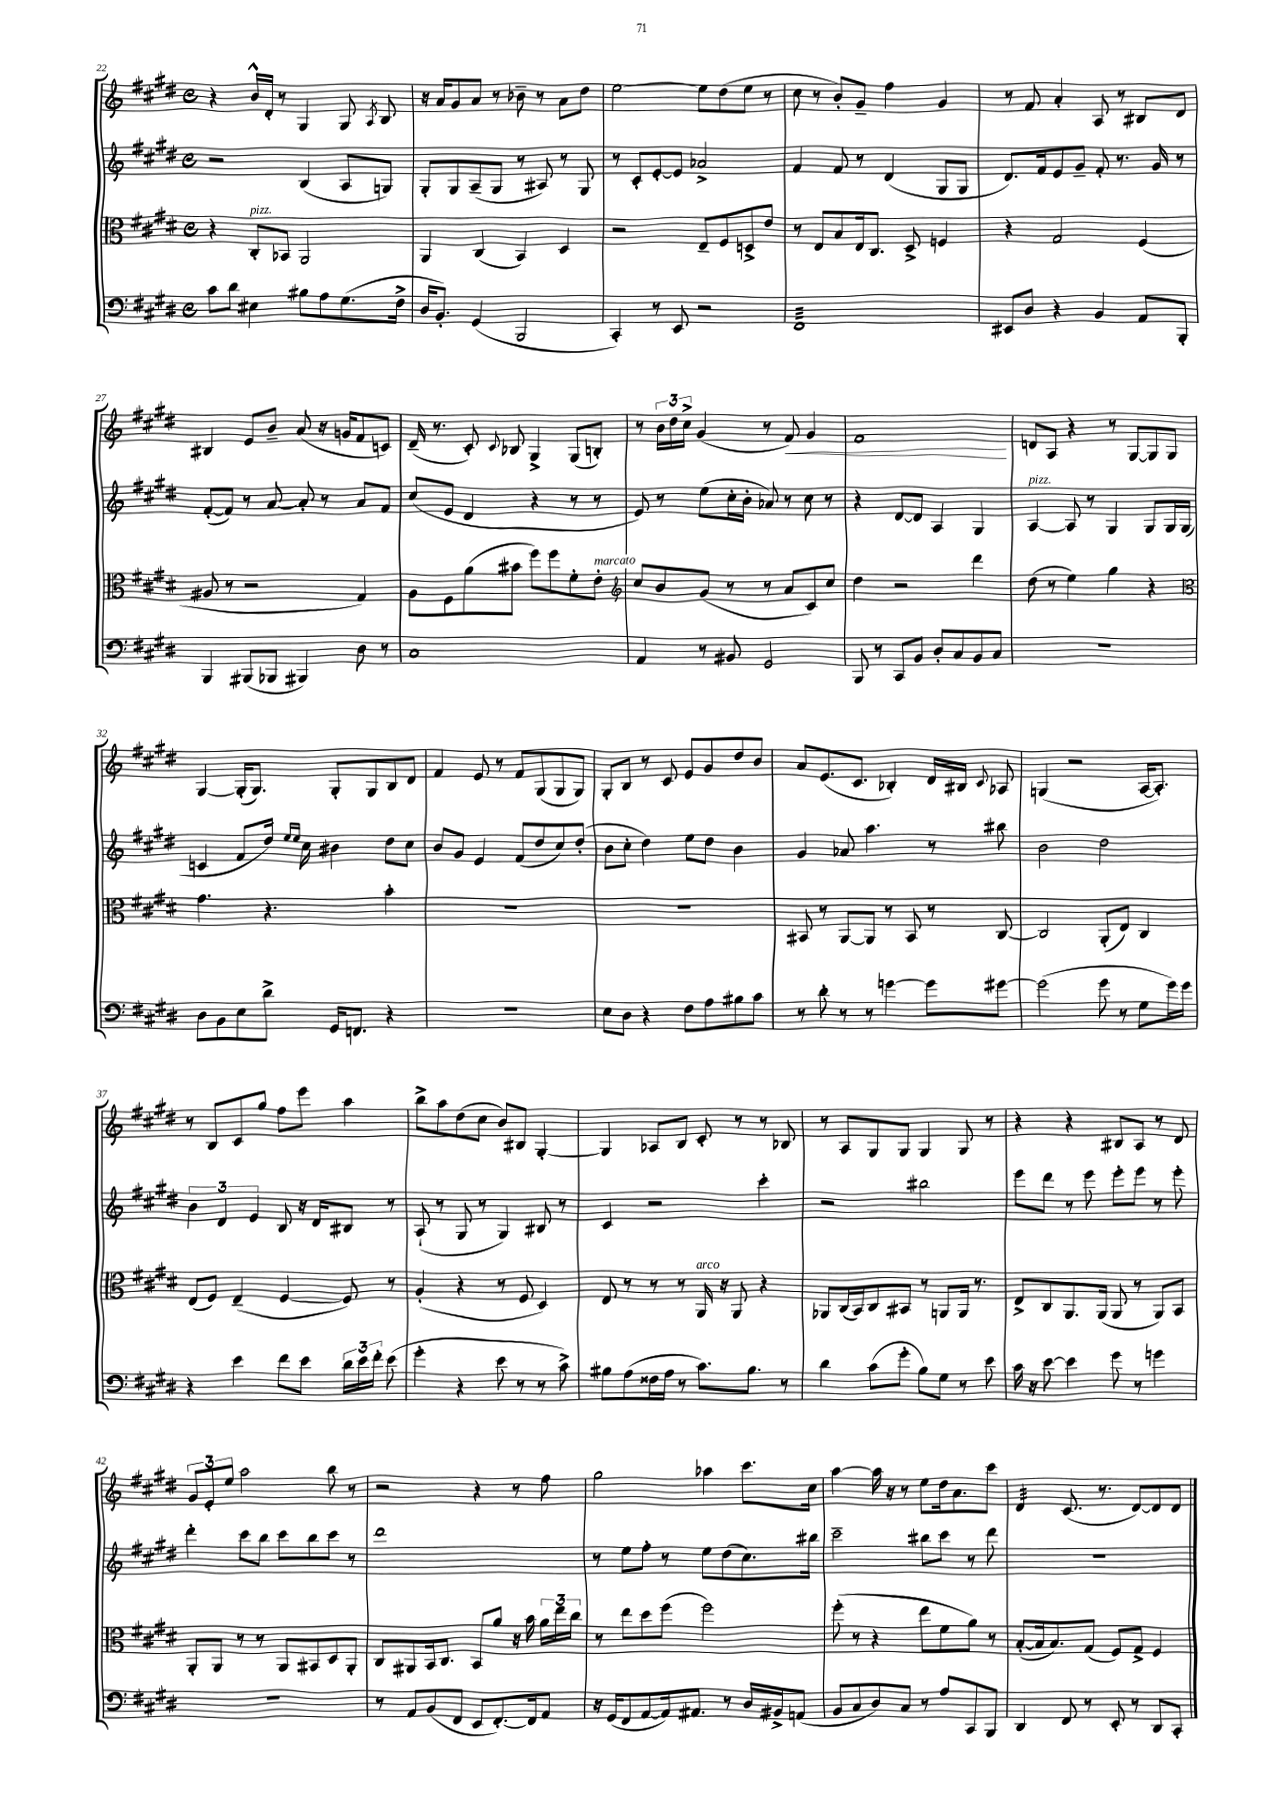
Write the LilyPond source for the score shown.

<<
\new StaffGroup <<
\new Staff = "s0" {
    \clef treble \key e \major \defaultTimeSignature \time 4/4
    \autoBeamOff r4 b'16[-^ dis'16]-. r8 gis4 gis8 \acciaccatura { a8 } b8 |
    r16 a'16[ gis'8 a'8] r8 bes'8-- r8 a'8[ dis''8] |
    e''2~ e''8[ dis''8( e''8] r8 |
    cis''8 r8 b'8[-.) gis'8]-- fis''4 gis'4 |
    r8 fis'8 a'4-. a8 r8 bis8[ dis'8] |
    bis4 e'8[ b'8]-- a'8( r16 g'16[ fis'8 c'8]) |
    dis'16--( r8. cis'8-.) \appoggiatura { cis'8 } bes8 gis4-> gis8[( b8]-.) |
    r8 \tuplet 3/2 { b'16[ dis''16 cis''16]-> } gis'4( r8 fis'8\<) gis'4 |
    fis'1\! |
    d'8[ a8] r4 r8 gis8[~ gis8 gis8] |
    gis4~ gis16[-.( gis8.]) gis8[-. gis8 b8 dis'8] |
    fis'4 e'8 r8 fis'8[ gis8( gis8 gis8]) |
    gis8[-. b8] r8 cis'8 e'8[ gis'8 dis''8 b'8] |
    a'8[ e'8.( cis'8.] bes4-.) dis'16[ bis16] \appoggiatura { cis'8 } aes8 |
    g4( r2 a16[~ a8.]-.) |
    r8 b8[ cis'8 gis''8] fis''8[ e'''8] a''4 |
    b''8[-> a''8 dis''8( cis''8] b'8[) bis8] gis4~-. |
    gis4 aes8[ b8] cis'8-. r8 r8 bes8 |
    r8 a8[ gis8 gis8] gis4 gis8 r8 |
    r4 r4 bis8[ a8] r8 dis'8 |
    \tuplet 3/2 { gis'8[ e'8-. e''8] } a''2 b''8 r8 |
    r2 r4 r8 fis''8 |
    gis''2 aes''4 cis'''8.[ cis''16] |
    a''4~ a''16 r16 r8 e''8[ dis''16 a'8. cis'''8] |
    dis'4:32 cis'8.( r8. dis'8[~) dis'8 dis'8] \bar "|." |
}
\new Staff = "s1" {
    \clef treble \key e \major \defaultTimeSignature \time 4/4
    \autoBeamOff r2 b4( a8[ g8]) |
    gis8[-. gis8 a8--( gis8] r8 ais8) r8 gis8 |
    r8 cis'8[-. e'8~-. e'8] aes'2-> |
    fis'4 fis'8 r8 dis'4( gis8[ gis8] |
    dis'8.[) fis'16 e'8 gis'8]-- fis'8-. r8. gis'16 r8 |
    fis'8[~-.( fis'8]) r8 a'8~ a'8-. r8 a'8[ fis'8] |
    cis''8[( e'8] dis'4 r4 r8 r8 |
    e'8) r8 e''8[( cis''16-. b'16]-. aes'8) r8 cis''8 r8 |
    r4 dis'8[~ dis'8] a4 gis4 |
    a4~^\markup { \italic "pizz." } a8 r8 gis4 gis8[ gis16 gis16]( |
    c'4 fis'8[ dis''16]) \grace { e''16[ e''16] } cis''16 bis'4 dis''8[ cis''8] |
    b'8[ gis'8] e'4 fis'8[( dis''8 cis''8) dis''8]-.( |
    b'8[ cis''8]-. dis''4) e''8[ dis''8] b'4 |
    gis'4 aes'8 a''4. r8 bis''8 |
    b'2 dis''2 |
    \tuplet 3/2 { b'4 dis'4 e'4 } b8 r16 dis'16[ bis8] r8 |
    a8-!( r8 gis8 r8 gis4) bis8 r8 |
    cis'4 r2 cis'''4-. |
    r2 bis''2 |
    e'''8[ dis'''8] r8 e'''8 e'''8[-. e'''8] r8 e'''8-. |
    dis'''4-. cis'''8[ b''8] cis'''8[ b''8 cis'''8] r8 |
    dis'''1 |
    r8 e''8[ fis''8]-. r8 e''8[ dis''8( cis''8.) bis''16] |
    cis'''2-- bis''8[ cis'''8] r8 dis'''8 |
    R1 \bar "|." |
}
\new Staff = "s2" {
    \clef alto \key e \major \defaultTimeSignature \time 4/4
    \autoBeamOff r4 cis8[-.^\markup { \italic "pizz." } bes,8] a,2 |
    a,4 cis4( b,4) dis4 |
    r2 e8[-- fis8 d8-> e'8] |
    r8 e8[ b8 e16 cis8.] dis8-> f4 |
    r4 gis2 fis4( |
    ais8 r8 r2 gis4) |
    a8[ fis8 a'8( bis'8] fis''8[) fis''8 fis'8-. e'8]-.^\markup { \italic "marcato" } |
    \clef treble cis''8[ b'8 gis'8]( r8 r8 a'8[ cis'8) cis''8] |
    dis''4 r2 dis'''4 |
    dis''8( r8 e''4) gis''4 r4 |
    \clef alto gis'4. r4. b'4-. |
    R1 |
    R1 |
    bis,8 r8 a,8[~ a,8] r8 bis,8 r8 cis8~ |
    cis2 a,8[-.( e8]) cis4 |
    e8[( fis8]) e4--( fis4~ fis8) r8 |
    a4-.( r4 r8 fis8 dis4) |
    e8 r8 r8 r8 a,16^\markup { \italic "arco" } r16 a,8 r4 |
    aes,8[ cis16( b,16) cis8 bis,8] r8 a,8[ a,16] r8. |
    e8[-> cis8 a,8. a,16]( a,8 r8 a,8[) b,8] |
    a,8[-. a,8] r8 r8 a,8[ bis,8 dis8 a,8]-. |
    cis8[ ais,8 b,16 cis8.] b,8[ a'8] r16 b'16 \tuplet 3/2 { a'16[ e''16 cis''16] } |
    r8 e''8[ dis''8 fis''8]( fis''2) |
    fis''8-.( r8 r4 e''8[ fis'8 a'8]) r8 |
    b8[~-.( b16 b8.) gis8]( fis8[) gis8]-> fis4 \bar "|." |
}
\new Staff = "s3" {
    \clef bass \key e \major \defaultTimeSignature \time 4/4
    \autoBeamOff cis'8[ dis'8] eis4 bis8[ a8 gis8.( fis16]-> |
    dis16[ b,8.]-.) gis,4( b,,2 |
    cis,4-.) r8 e,8 r2 |
    fis,1:32 |
    eis,8[ dis8] r4 b,4 a,8[ b,,8]-. |
    b,,4 bis,,8[( bes,,8] bis,,4) dis8 r8 |
    cis1 |
    a,4 r8 bis,8 gis,2 |
    b,,8 r8 cis,8[ b,8] dis8[-. cis8 b,8 cis8] |
    r1 |
    dis8[ b,8 e8 dis'8]-> gis,16[ f,8.] r4 |
    R1 |
    e8[ dis8] r4 fis8[ a8 bis8 cis'8] |
    r8 dis'8-. r8 r8 g'4~ g'8[ gis'8]~ |
    gis'2( gis'8 r8 gis8[ gis'16) gis'16] |
    r4 e'4 fis'8[ e'8] \tuplet 3/2 { dis'16[ e'16 fis'16]-. } e'8( |
    gis'4-. r4 e'8 r8 r8 cis'8->) |
    bis8[ a8( fisis16 a16] r8 cis'8.[) bis8.] r8 |
    dis'4 cis'8[( gis'8]-. b8[) gis8] r8 e'8 |
    cis'16 r16 e'8~ e'4 gis'8 r8 g'4 |
    R1 |
    r8 a,8[ b,8( fis,8] e,8[ fis,8.~-.) fis,16 a,8] |
    r16 gis,16[( fis,8 a,8~ a,16) ais,8.] r8 dis16[ bis,16-> a,8]( |
    b,8[ cis8 dis8) cis8] r8 a8[ cis,8 b,,8] |
    dis,4 fis,8 r8 e,8-. r8 dis,8[ cis,8]-. \bar "|." |
}
>>
>>
\layout { \context { \Score currentBarNumber = #22 } }
